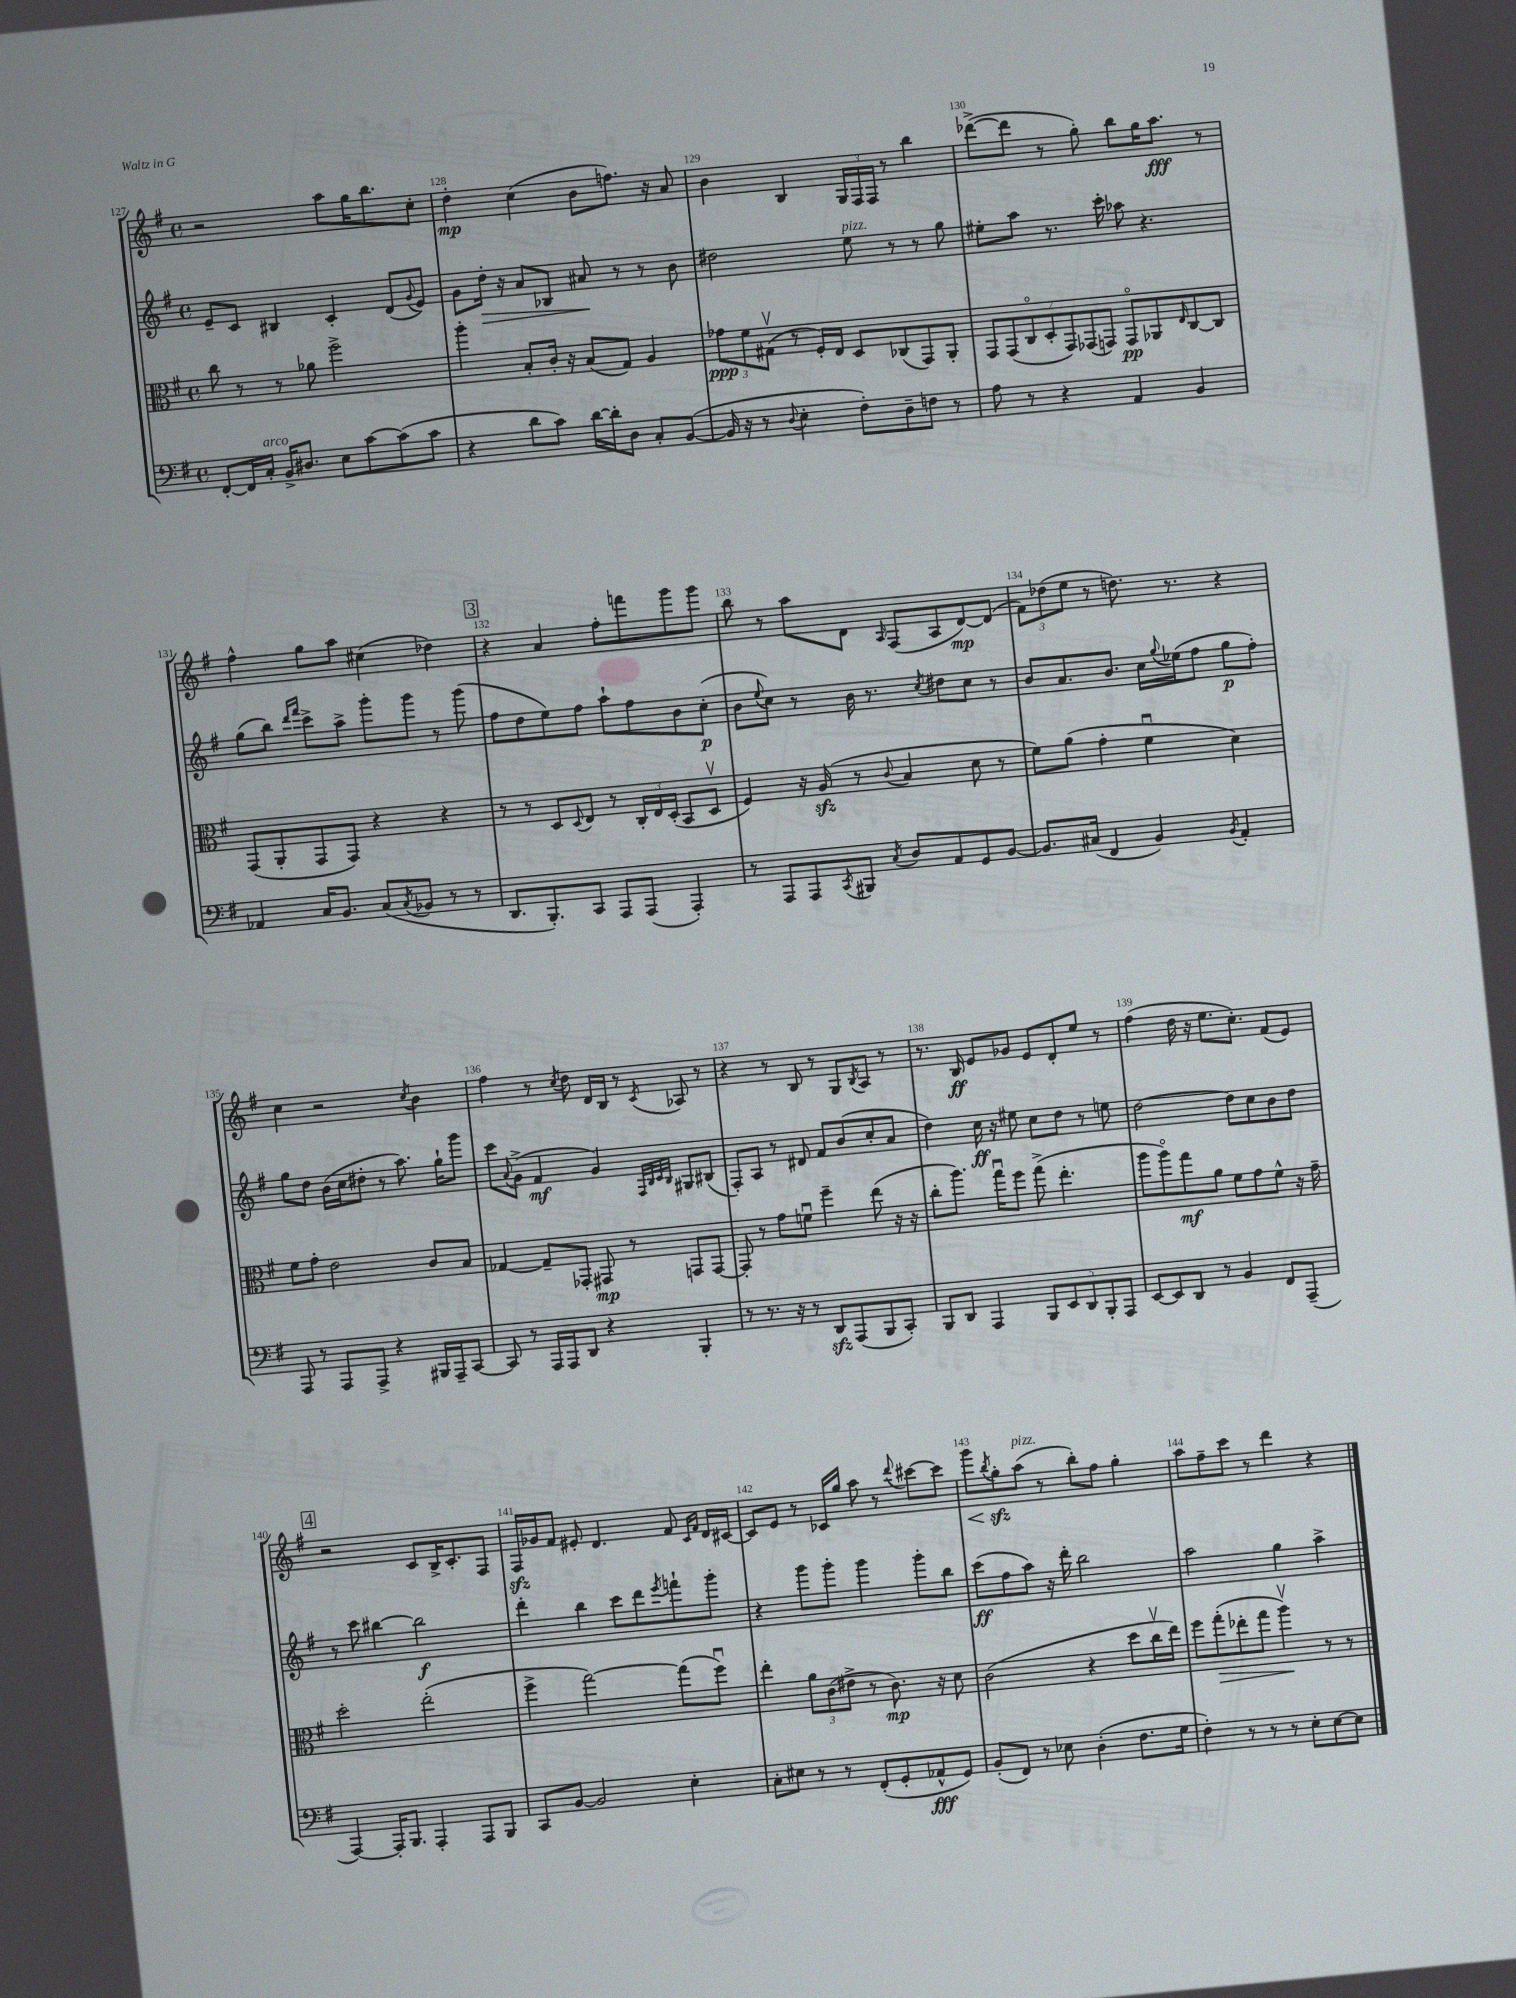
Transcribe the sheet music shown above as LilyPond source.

<<
\new StaffGroup <<
\new Staff = "s0" {
    \clef treble \key g \major \defaultTimeSignature \time 4/4
    r2 a''8 g''16 b''8. c''8-. |
    d''4-.\mp c''4( b'8 f''8.) r16 a'8 |
    b'4 b4 \tuplet 3/2 { g16 fis16 fis16 } r8 b''4 |
    des'''8~->( des'''8 r8 g''8-.) b''8 g''16 a''8.\fff r8 |
    fis''4-^ g''8 a''8 cis''4( des''4) |
    \mark \markup { \box "3" } r4 a'4 fis''8-. f'''8 g'''8 g'''8 |
    b''8 r8 a''8 d'8 \grace { a16 } fis8( a8 d'8~\mp) d'8( |
    \tuplet 3/2 { fis'8) des''8( e''8 } r8 d''8.) r8. r4 |
    c''4 r2 \acciaccatura { c''8 } b'4 |
    fis''4 r8 \acciaccatura { c''8 } d''8 d'16 b16 r8 \acciaccatura { c'8 } aes8 r8 |
    r4 r8 b8 r8 g8 \acciaccatura { b8 } a8 r8 |
    r8. b16\ff e'8 ges'8 e'8 d'8-. e''8 r8 |
    fis''4( d''16 r16 e''8. c''8.-.) fis'8( e'8) |
    \mark \markup { \box "4" } r2 c'8 b16-> c'8.-. fis8 |
    fis16\sfz ges'16 fis'8 eis'8-. d'4. fis'8 \grace { c'16 fis'16 } d'16 cis'16~ |
    cis'8 e'8 r8 ces'16 g''16 a''8 r8 \appoggiatura { d'''8 } cis'''8~ cis'''8 |
    g'''8\< \acciaccatura { b''8 } g''8-.\sfz\! a''8^\markup { \italic "pizz." }( r8 b''8-.) fis''8 g''4-. |
    a''8 fis''8-- c'''8 r8 d'''4 r4 \bar "|." |
}
\new Staff = "s1" {
    \clef treble \key g \major \defaultTimeSignature \time 4/4
    e'8-- c'8 bis4 c'4-. d'8( \appoggiatura { g'8 } e'8) |
    g'8 d''16-.\> r16 a'8 bes8 ais'8\! r8 r8 b'8 |
    dis''2 e''8^\markup { \italic "pizz." } r8 r8 g''8 |
    eis''8-. a''8 r8. c'''16-. aes''8 r4. |
    g''8( b''8) \grace { d'''16 fis'''16 } c'''8-> a''8-> g'''8-. g'''8 r8 g'''8( |
    \mark \markup { \box "3" } fis''8 d''8 e''8) fis''8 a''8-! fis''8 b'8 c''8-.\p( |
    b'8 \appoggiatura { e''8 } c''8) r8 b'16 r8. \acciaccatura { c''8 } dis''8 c''8 r8 |
    b'8 a'8. b'8. c''16 \appoggiatura { g''8 } ees''16( fis''8 g''8\p fis''8-.) |
    g''8 d''8 b'16( c''16 dis''8-. r8 a''8.) g''16-! g'''8 |
    c'''8 \appoggiatura { a'8 } g'8->( fis'4\mf g'4) \grace { fis32 b32 c'32 b32 } gis8 bis8( |
    fis8-.) a8 r8 dis'8 fis'8 b'8( c''8-. a'8 |
    d''4) c''16\ff r16 eis''8 c''8 d''8 r8 e''8 |
    d''2~ d''8 c''8 b'8 d''8 |
    \mark \markup { \box "4" } r8 c'''8 bis''4~ bis''2\f |
    d'''4-. b''4 c'''8 d'''8 \acciaccatura { e'''8 } f'''8-! g'''8-. |
    r4 g'''8 g'''8-. g'''4 g'''8-. b''8 |
    c'''8\ff( fis''8 a''8) r16 d'''16-. b''2 |
    a''2 g''4 a''4-> \bar "|." |
}
\new Staff = "s2" {
    \clef alto \key g \major \defaultTimeSignature \time 4/4
    c''8 r8 r8 aes'8 fis''2-> |
    a''4-. b8-. c'16-. r16 b8( g8) a4 |
    \tuplet 3/2 { ges'8\ppp fis'8 gis8\upbow( } r8 fis16-.) e16 d8 ces8( g,8) a,8-. |
    \tuplet 7/4 { g,8 g,8( c8\flageolet d8-. g,8) ges,8( g,8) } g,8\flageolet\pp aes,8 \grace { e16 } c8~ c8 |
    g,8( a,8-. g,8 g,8) r4 r4 |
    \mark \markup { \box "3" } r8 r8 d8 \appoggiatura { d8 } e8 r8 \tuplet 3/2 { c16-. e16 d16-.( } b,8 d8\upbow |
    fis4) r16 a16\sfz( r8 \appoggiatura { c'8 } b4 d'8 r8 |
    fis'8) a'8( g'4-. fis'4\downbow d'4) |
    fis'8 g'8-. e'2 c'8 b8 |
    ges4~ ges8-- ges,8-. gis,8\mp r8 g,8 g,8~ |
    g,8-. r8 g'8 f'8\downbow fis''4-- e''8( r16 r16 |
    c''8-. a''8.) g''16\downbow fis''8 g''8->( e''4.-. |
    a''8 a''8\flageolet) g''8\mf a'8 fis'8 g'8 fis'8-^ r16 g'16-- |
    \mark \markup { \box "4" } d''2-. e''2-.( |
    fis''4-> g''2~) g''8( fis''8\downbow) |
    e''4-. \tuplet 3/2 { a'8 c'8( eis'8-> } r8 c'8.\mp) r16 d'8 |
    c'2( r4 d''8 c''16\upbow e''16) |
    fis''8 g''8-.\>( ees''8-. g''8 a''4\upbow\!) r8 r8 \bar "|." |
}
\new Staff = "s3" {
    \clef bass \key g \major \defaultTimeSignature \time 4/4
    fis,8~-. fis,16 c16-.^\markup { \italic "arco" } b,16-> dis8. e8 c'8~ c'8( c'8 |
    r4 d'8 c'8) d'16~ d'16-. d8 c8-. b,8~( |
    b,16 r16 r8 \appoggiatura { d8 } e4-. fis8-.) d8-- f8 r8 |
    a8 r8 r4 a,4 b,4 |
    aes,4 c16 b,8. c8( \acciaccatura { c8 } bes,8 r8 r8 |
    \mark \markup { \box "3" } d,8. b,,8.-.) c,8 a,,8 a,,8( a,,4-.) |
    r8 a,,8 a,,8 \acciaccatura { c,8 } bis,,8 \acciaccatura { c8 } d8 a,8 g,8 b,8~ |
    b,8. cis16( fis,4 b,4) \acciaccatura { b,8 } a,4-. |
    a,,8 r8 a,,8 a,,8-> r4 bis,,16 a,,16-- c,8~ |
    c,8 r8 a,,16 a,,16 d,8 r4 b,,4-. |
    r8 r8. r16 r8 d,8\sfz a,,8( b,,8 c,8-.) |
    b,,8 d,8 a,,4 \tuplet 5/4 { b,,8 e,8 d,8 b,,8-. a,,8 } |
    e,8~ e,8 d,8 r8 b,4 fis,8 a,,8--( |
    \mark \markup { \box "4" } a,,4~) a,,16-. b,,8. a,,4-. a,,8 b,,8 |
    c,8 b,8~ b,2 e4-. |
    c8-. eis8 r8 r8 fis,8-.( g,8-. aes,8-^\fff g,8) |
    b,8-.( fis,8) r8 ees8 d4-.( fis8. g16 |
    fis4-.) r8 r8 r8 e8-. e8~ e8 \bar "|." |
}
>>
>>
\layout { \context { \Score currentBarNumber = #127 \override BarNumber.break-visibility = ##(#f #t #t) barNumberVisibility = #all-bar-numbers-visible } }
